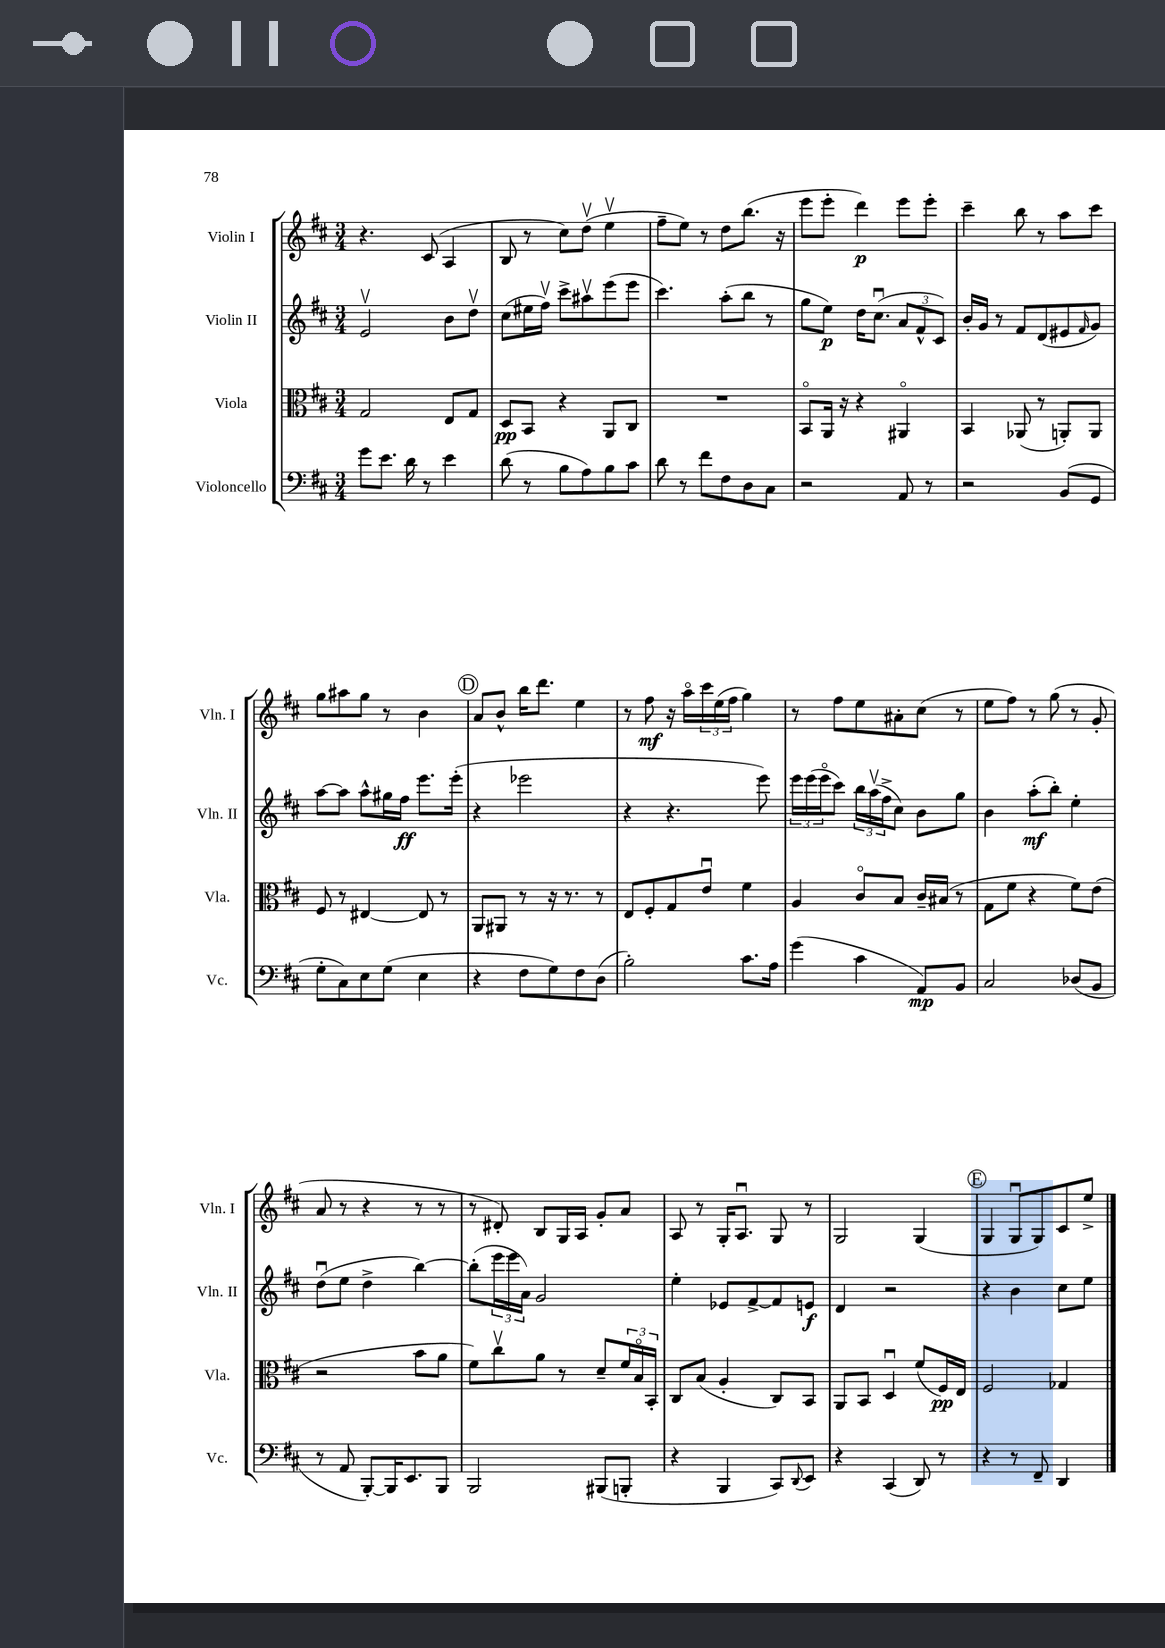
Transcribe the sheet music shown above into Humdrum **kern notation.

**kern	**kern	**kern	**kern
*staff4	*staff3	*staff2	*staff1
*clefF4	*clefC3	*clefG2	*clefG2
*k[f#c#]	*k[f#c#]	*k[f#c#]	*k[f#c#]
*M3/4	*M3/4	*M3/4	*M3/4
8g	2G	2ev	4.r
8.e	.	.	.
16d	.	.	.
8r	.	.	(8c#
4e	8E	8b	4A
.	8G	8ddv	.
=	=	=	=
(8d	8D	(8cc#	8B
8r	8BB	16ee#	8r
.	.	16ff#v)	.
8B	4r	8ccc#^	8cc#)
8A)	.	8aa#v	(8ddv
8B	8AA	(8eee	4eev
8c#	8C#	8eee	.
=	=	=	=
8d	2.r	4.ccc#)	8ff#~
8r	.	.	8ee)
8f#	.	.	8r
8F#	.	(8aa'	8dd
8D	.	8bb	(8.bb
8C#	.	8r	.
.	.	.	16r
=	=	=	=
2r	8BBo	8gg	8eee
.	16AA	8ee)	8eee'
.	16r	.	.
.	4r	16dd	4ddd)
.	.	(8.cc#u	.
8AA	4AA#o	12a	8eee
.	.	12f#^^	.
8r	.	.	8eee'
.	.	12c#)	.
=	=	=	=
2r	4BB	16b'	4ccc#~
.	.	16g	.
.	.	8r	.
.	(8AA-	8f#	8bb
.	8r	(8d	8r
(8BB	8AA')	8e#	8aa
.	.	16qqf#	.
8GG	8AA	8g)	8ccc#
=	=	=	=
8G'	8F#	[8aa	8gg
8C#)	8r	8aa]	8aa#
8E	[4E#	8aa^^	8gg
(8G	.	16gg#	8r
.	.	16ff#	.
4E	8E#]	8.eee	4b
.	8r	.	.
.	.	(16eee'	.
=	=	=	=
4r	8AA	4r	8a
.	8AA#	.	8b^^
8F#	8r	2eee-	16bb
.	.	.	8.ddd
8G)	16r	.	.
.	8.r	.	.
8F#	.	.	4ee
(8D	8r	.	.
=	=	=	=
2B')	8E	4r	8r
.	8F#'	.	8ff#
.	8G	4.r	16r
.	.	.	16aao
.	8eu	.	24ccc#
.	.	.	(24ee
.	.	.	24ff#
8.c#	4f#	.	4gg)
.	.	8eee)	.
16A	.	.	.
=	=	=	=
(4g	4A	24eee	8r
.	.	(24eee	.
.	.	24eeeo	.
.	.	8ccc#)	8ff#
4c#	8c#o	24bb	8ee
.	.	(24aav	.
.	.	24ff#^	.
.	8B	8cc#)	8a#'
8AA)	16c#~	8b	(8cc#
.	(16B#	.	.
8BB	8r	8gg	8r
=	=	=	=
2C#	8G	4b	8ee
.	8f#	.	8ff#)
.	4r	(8aa'	8r
.	.	8bb')	(8gg
(8D-	8f#)	4ee'	8r
8BB	(8e	.	8g'
=	=	=	=
8r	2r	(8ddu	8a
8AA	.	8ee	8r
[8BBB')	.	4dd^	4r
16BBB]	.	.	.
8.EE	.	.	.
.	8b	[4bb)	8r
8BBB	8a	.	8r
=	=	=	=
2BBB	8f#)	(8bb']	8r
.	8cc#v	24eee	8d#')
.	.	24eee	.
.	.	24a)	.
.	8a	2g	8B
.	8r	.	16G
.	.	.	16A
(8BBB#	8d~	.	8g'
8BBB'	24f#	.	8a
.	24Bo	.	.
.	24BB'	.	.
=	=	=	=
4r	8C#	4ee'	8A
.	(8B	.	8r
4BBB	4A'	8e-	16G'
.	.	.	8.Au
.	.	[8f#^	.
8CC#)	8C#)	8f#]	8G
8qqDD	.	.	.
8EE	8BB	8e	8r
=	=	=	=
4r	8AA	4d	2G
.	8BB	.	.
(4CC#	4Du	2r	.
8DD)	(8f#	.	(4G
8r	16F#)	.	.
.	16E	.	.
=	=	=	=
4r	2F#	4r	4G
8r	.	4b	8Gu
8FF#~	.	.	8G)
4DD	4G-	8cc#	8c#
.	.	8ee	8ee^
==	==	==	==
*-	*-	*-	*-
